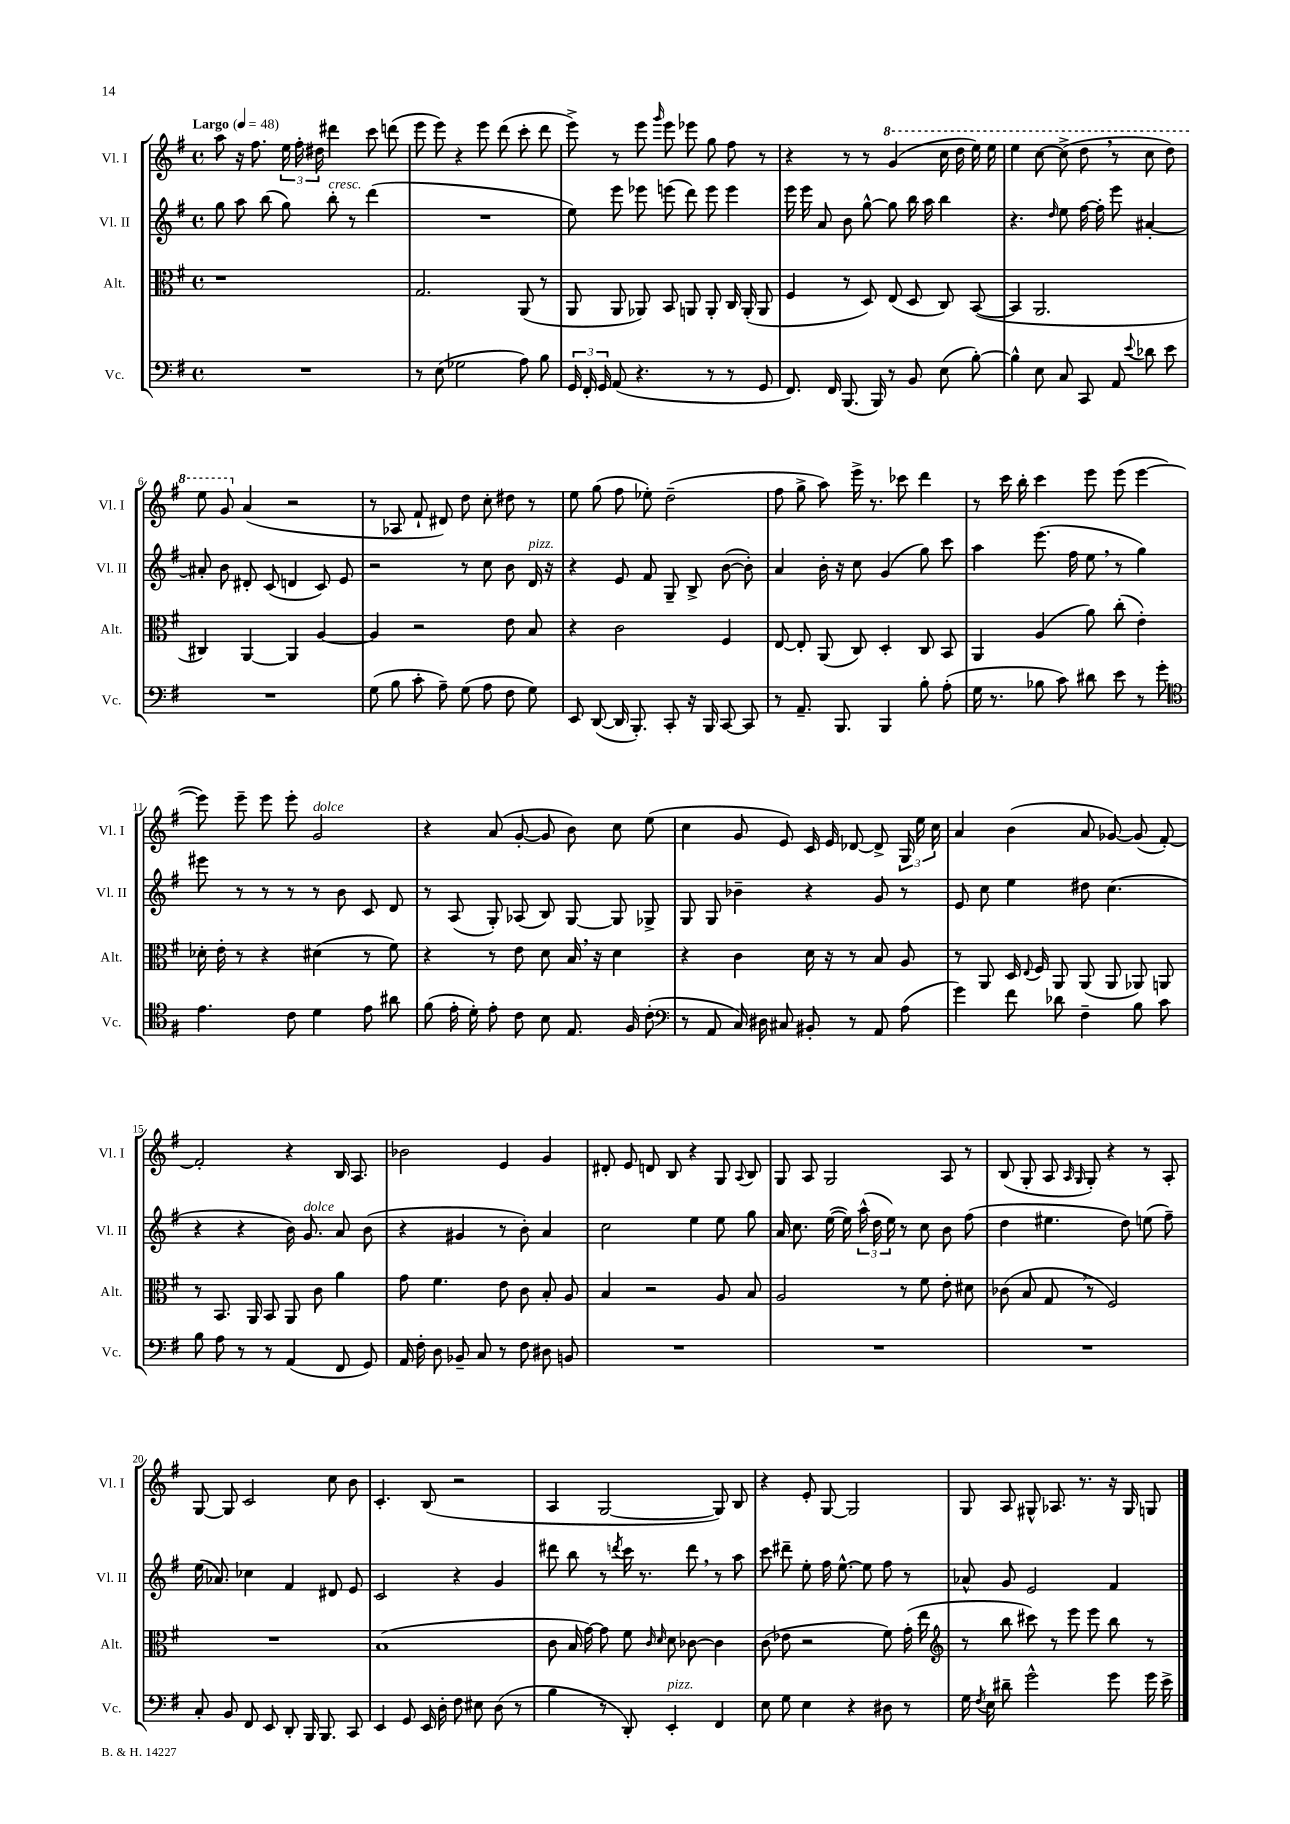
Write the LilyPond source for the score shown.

<<
\new StaffGroup <<
\new Staff = "s0" \with { instrumentName = "Vl. I" shortInstrumentName = "Vl. I" } {
    \clef treble \key g \major \defaultTimeSignature \time 4/4 \tempo "Largo" 4 = 48
    \autoBeamOff a''8 r16 fis''8. \tuplet 3/2 { e''16 fis''16-. dis''16 } dis'''4 c'''8 d'''8( |
    e'''8 e'''8) r4 e'''8 d'''8( c'''8-. d'''8 |
    e'''8->) r8 e'''8 \grace { g'''16 } e'''8 ees'''8 g''8 fis''8 r8 |
    r4 r8 r8 \ottava #1 g''4( c'''16 d'''16 e'''16) e'''16 |
    e'''4 c'''8~ c'''8->( d'''8 \breathe r8 c'''8 d'''8) |
    e'''8 g''8 \ottava #0 a'4( r2 |
    r8 aes8 fis'8-! dis'8) d''8 c''8-. dis''8 r8 |
    e''8 g''8( fis''8 ees''8-.) d''2--( |
    fis''8 g''8-> a''8) e'''16-> r8. ces'''8 d'''4 |
    r8 c'''16 b''16-. c'''4 e'''8 e'''8( e'''4~ |
    e'''8) e'''8-- e'''8 e'''8-. g'2^\markup { \italic "dolce" } |
    r4 a'8( g'8~-. g'8 b'8) c''8 e''8( |
    c''4 g'8 e'8) c'16 e'16 des'8~ des'8-> \tuplet 3/2 { g16 e''16 c''16 } |
    a'4 b'4( a'8 ges'8~) ges'8( fis'8~-.) |
    fis'2-. r4 b16 a8. |
    bes'2 e'4 g'4 |
    dis'8-. e'8 d'8 b8 r4 g8 \appoggiatura { a8 } b8 |
    g8 a8 g2 a8 r8 |
    b8( g8-. a8 \grace { a16 g16 } g8-.) r4 r8 a8-. |
    g8~ g8 c'2 c''8 b'8 |
    c'4.-. b8( r2 |
    a4 g2~ g8) b8 |
    r4 e'8-. g8~ g2 |
    g8 a8 gis8-^ aes8. r8. r16 gis16 g8 \bar "|." |
}
\new Staff = "s1" \with { instrumentName = "Vl. II" shortInstrumentName = "Vl. II" } {
    \clef treble \key g \major \defaultTimeSignature \time 4/4
    \autoBeamOff g''8 a''8 b''8( g''8) b''8-.^\markup { \italic "cresc." } r8 d'''4( |
    R1 |
    e''8) e'''8 ees'''8 e'''8( d'''8) e'''8 e'''4 |
    e'''16 e'''16 a'8 b'8 g''8~-^ g''8 b''16 a''16 b''4 |
    r4. \grace { d''16 } e''8 fis''16~ fis''16-. e'''8 ais'4~-. |
    ais'8-. b'8 dis'8-. c'8( d'4 c'8) e'8 |
    r2 r8 c''8 b'8 d'16^\markup { \italic "pizz." } r16 |
    r4 e'8 fis'8 g8-- b8-> b'8~( b'8-.) |
    a'4 b'16-. r16 c''8 g'4( g''8) c'''8 |
    a''4 e'''8.( fis''16 e''8 \breathe r8 g''4) |
    eis'''8 r8 r8 r8 r8 b'8 c'8 d'8 |
    r8 a8( g8-.) aes8( b8) g8~ g8 ges8-> |
    g8 g8 bes'4-- r4 g'8 r8 |
    e'8 c''8 e''4 dis''8 c''4.( |
    r4 r4 b'16) g'8.^\markup { \italic "dolce" } a'8 b'8( |
    r4 gis'4 r8 b'8-.) a'4 |
    c''2 e''4 e''8 g''8 |
    a'16 c''8. e''16~( e''16) \tuplet 3/2 { a''16-^( d''16 e''16) } r8 c''8 b'8 fis''8( |
    d''4 eis''4. d''8) e''8( fis''8--) |
    e''16( aes'8.) ces''4 fis'4 dis'8 e'8 |
    c'2 r4 g'4 |
    dis'''8 b''8 r8 \acciaccatura { d'''8 } c'''16 r8. d'''8 \breathe r8 a''8 |
    c'''8 dis'''8-- e''8-. fis''16 e''8.~-^ e''8 fis''8 r8 |
    aes'8-^ g'8 e'2 fis'4 \bar "|." |
}
\new Staff = "s2" \with { instrumentName = "Alt." shortInstrumentName = "Alt." } {
    \clef alto \key g \major \defaultTimeSignature \time 4/4
    \autoBeamOff r1 |
    g2. a,8( r8 |
    a,8 a,8 aes,8) b,8 a,8 a,8-. c16 a,16-.( a,8 |
    fis4 r8 d8) e8( d8 c8) b,8~( |
    b,4 a,2. |
    cis4) a,4~ a,4 a4~ |
    a4 r2 e'8 b8 |
    r4 c'2 fis4 |
    e8~ e8-. a,8( c8) d4-. c8 b,8 |
    a,4 a4( a'8) c''8-.( e'4-.) |
    des'16-. e'16-. r8 r4 dis'4( r8 fis'8) |
    r4 r8 e'8 d'8 b16 \breathe r16 d'4 |
    r4 c'4 d'16 r16 r8 b8 a8 |
    r8 a,8 d16 \appoggiatura { e8 } fis16 a,8 a,8( a,8 aes,8) a,8 |
    r8 b,8. a,16 b,8 a,8 c'8 a'4 |
    g'8 fis'4. e'8 c'8 b8-. a8 |
    b4 r2 a8 b8 |
    a2 r8 fis'8 e'8-. dis'8 |
    ces'8( b8 g8 \breathe r8 fis2) |
    R1 |
    b1( |
    c'8 b16 g'16~) g'8 fis'8 \grace { c'16 d'16 } d'8 ces'8~ ces'4 |
    c'8( ees'8 r2 fis'8) g'16-.( e''16 |
    \clef treble r8 b''8 cis'''8) r8 e'''8 e'''8 b''8 r8 \bar "|." |
}
\new Staff = "s3" \with { instrumentName = "Vc." shortInstrumentName = "Vc." } {
    \clef bass \key g \major \defaultTimeSignature \time 4/4
    \autoBeamOff R1 |
    r8 e8( ges2 a8) b8 |
    \tuplet 3/2 { g,16 fis,16-. g,16 } a,8( r4. r8 r8 g,8 |
    fis,8.) fis,16 b,,8.( b,,16) r8 b,8 e8( b8~-.) |
    b4-^ e8 c8 c,8 a,8 \appoggiatura { e'8 } des'8 e'8 |
    R1 |
    g8( b8 c'8-. a8--) g8( a8 fis8 g8) |
    e,8 d,8~( d,16 b,,8.-.) c,8-. r16 b,,16 c,8~ c,8 |
    r8 a,8.-- b,,8. b,,4 b8-. a8-.( |
    g16 r8. bes8 c'8) dis'8 e'8 r8 g'8-. |
    \clef tenor e'4. c'8 d'4 e'8 ais'8 |
    fis'8( e'16-. d'16-.) e'8-. c'8 b8 e8. fis16 c'8-.( |
    \clef bass r8 a,8 c16) dis16 cis8 bis,8-. r8 a,8 a8( |
    g'4) fis'8 des'8 fis4-- b8 c'8 |
    b8 a8 r8 r8 a,4( fis,8 g,8) |
    a,16 fis16-. d8 bes,8-- c8 r8 fis8 dis8 b,8 |
    R1 |
    R1 |
    R1 |
    c8-. b,8 fis,8 e,8 d,8-. b,,16 b,,8. c,8 |
    e,4 g,8 e,16 d16-. fis8 eis8 d8( r8 |
    b4 r8 d,8-.) e,4-.^\markup { \italic "pizz." } fis,4 |
    e8 g8 e4 r4 dis8 r8 |
    g16 \acciaccatura { fis8 } e16 dis'8-- g'2-^ g'8 g'16 e'16-> \bar "|." |
}
>>
>>
